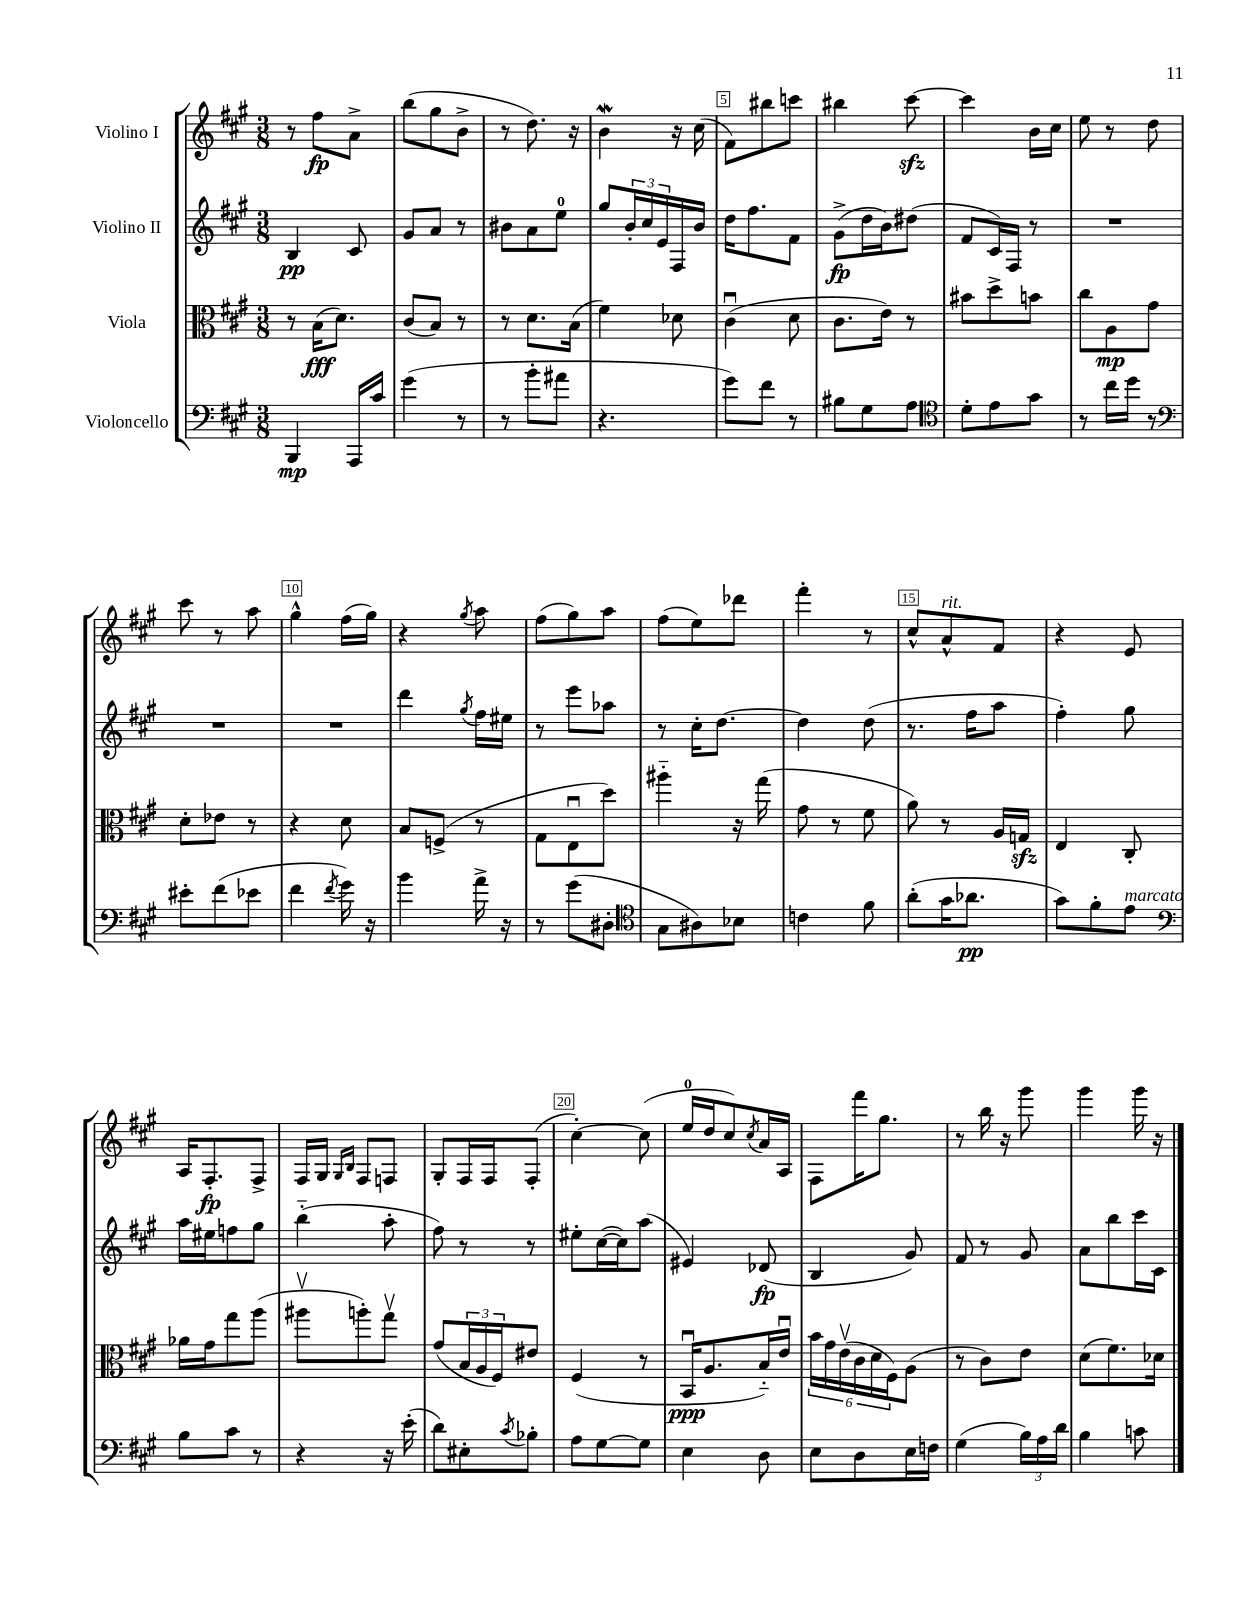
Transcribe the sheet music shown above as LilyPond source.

<<
\new StaffGroup <<
\new Staff = "s0" \with { instrumentName = "Violino I" } {
    \clef treble \key a \major \numericTimeSignature \time 3/8
    r8 fis''8\fp a'8-> |
    b''8( gis''8 b'8-> |
    r8 d''8.) r16 |
    b'4\mordent r16 cis''16( |
    fis'8) bis''8 c'''8 |
    bis''4 cis'''8~\sfz |
    cis'''4 b'16 cis''16 |
    e''8 r8 d''8 |
    cis'''8 r8 a''8 |
    gis''4-^ fis''16( gis''16) |
    r4 \acciaccatura { gis''8 } a''8 |
    fis''8( gis''8) a''8 |
    fis''8( e''8) des'''8 |
    fis'''4-. r8 |
    cis''8-^ a'8-^^\markup { \italic "rit." } fis'8 |
    r4 e'8 |
    a16 fis8.-.\fp fis8-> |
    fis16 gis16 \grace { gis16 b16 } fis8 f8 |
    gis8-. fis16 fis16 fis8-.( |
    cis''4~-.) cis''8( |
    e''16-0 d''16 cis''8) \acciaccatura { cis''8 } a'16 a16 |
    fis8 fis'''16 gis''8. |
    r8 b''16 r16 gis'''8 |
    gis'''4 gis'''16 r16 \bar "|." |
}
\new Staff = "s1" \with { instrumentName = "Violino II" } {
    \clef treble \key a \major \numericTimeSignature \time 3/8
    b4\pp cis'8 |
    gis'8 a'8 r8 |
    bis'8 a'8 e''8-0 |
    gis''8 \tuplet 3/2 { b'16-. cis''16 e'16 } fis16 b'16 |
    d''16 fis''8. fis'8 |
    gis'8->\fp( d''16 b'16) dis''8( |
    fis'8 cis'16) fis16 r8 |
    R4. |
    R4. |
    R4. |
    d'''4 \acciaccatura { gis''8 } fis''16 eis''16 |
    r8 e'''8 aes''8 |
    r8 cis''16-. d''8.~ |
    d''4 d''8( |
    r8. fis''16 a''8 |
    fis''4-.) gis''8 |
    a''16 eis''16 f''8 gis''8 |
    b''4-_( a''8-. |
    fis''8) r8 r8 |
    eis''8-. cis''16~( cis''16) a''8( |
    eis'4) des'8\fp( |
    b4 gis'8) |
    fis'8 r8 gis'8 |
    a'8 b''8 cis'''16 cis'16 \bar "|." |
}
\new Staff = "s2" \with { instrumentName = "Viola" } {
    \clef alto \key a \major \numericTimeSignature \time 3/8
    r8 b16\fff( d'8.) |
    cis'8( b8) r8 |
    r8 d'8. b16( |
    fis'4) des'8 |
    cis'4\downbow( d'8 |
    cis'8. e'16) r8 |
    bis'8 d''8-> b'8 |
    cis''8 a8\mp gis'8 |
    d'8-. ees'8 r8 |
    r4 d'8 |
    b8 f8->( r8 |
    gis8 e8\downbow d''8) |
    ais''4-_ r16 gis''16( |
    gis'8 r8 fis'8 |
    a'8) r8 a16 g16\sfz |
    e4 cis8-. |
    aes'16 gis'16 gis''8 a''8( |
    ais''8\upbow a''8-.) gis''8\upbow |
    gis'8( \tuplet 3/2 { b16 a16 fis16) } eis'8 |
    fis4( r8 |
    b,16\downbow\ppp a8. b16-_) e'16\downbow |
    \tuplet 6/4 { b'16 gis'16 e'16\upbow( cis'16 d'16 fis16) } a8( |
    r8 cis'8) e'8 |
    d'8( fis'8.) des'16 \bar "|." |
}
\new Staff = "s3" \with { instrumentName = "Violoncello" } {
    \clef bass \key a \major \numericTimeSignature \time 3/8
    b,,4\mp a,,16 cis'16 |
    gis'4( r8 |
    r8 b'8-. ais'8 |
    r4. |
    gis'8) fis'8 r8 |
    bis8 gis8 a8 |
    \clef tenor d'8-. e'8 gis'8 |
    r8 cis''16 d''16 r8 |
    \clef bass eis'8-. fis'8( ees'8 |
    fis'4 \acciaccatura { fis'8 } gis'16) r16 |
    b'4 a'16-> r16 |
    r8 gis'8( dis8-. |
    \clef tenor gis8 ais8) bes8 |
    c'4 fis'8 |
    a'8-.( gis'16 aes'8.\pp |
    gis'8) fis'8-. e'8^\markup { \italic "marcato" } |
    \clef bass b8 cis'8 r8 |
    r4 r16 e'16-.( |
    d'8) eis8-. \acciaccatura { cis'8 } bes8-. |
    a8 gis8~ gis8 |
    e4 d8 |
    e8 d8 e16 f16 |
    gis4( \tuplet 3/2 { b16) a16 d'16 } |
    b4 c'8 \bar "|." |
}
>>
>>
\layout { \context { \Score \override BarNumber.break-visibility = ##(#f #t #t) barNumberVisibility = #(every-nth-bar-number-visible 5) \override BarNumber.stencil = #(make-stencil-boxer 0.1 0.3 ly:text-interface::print) } }
